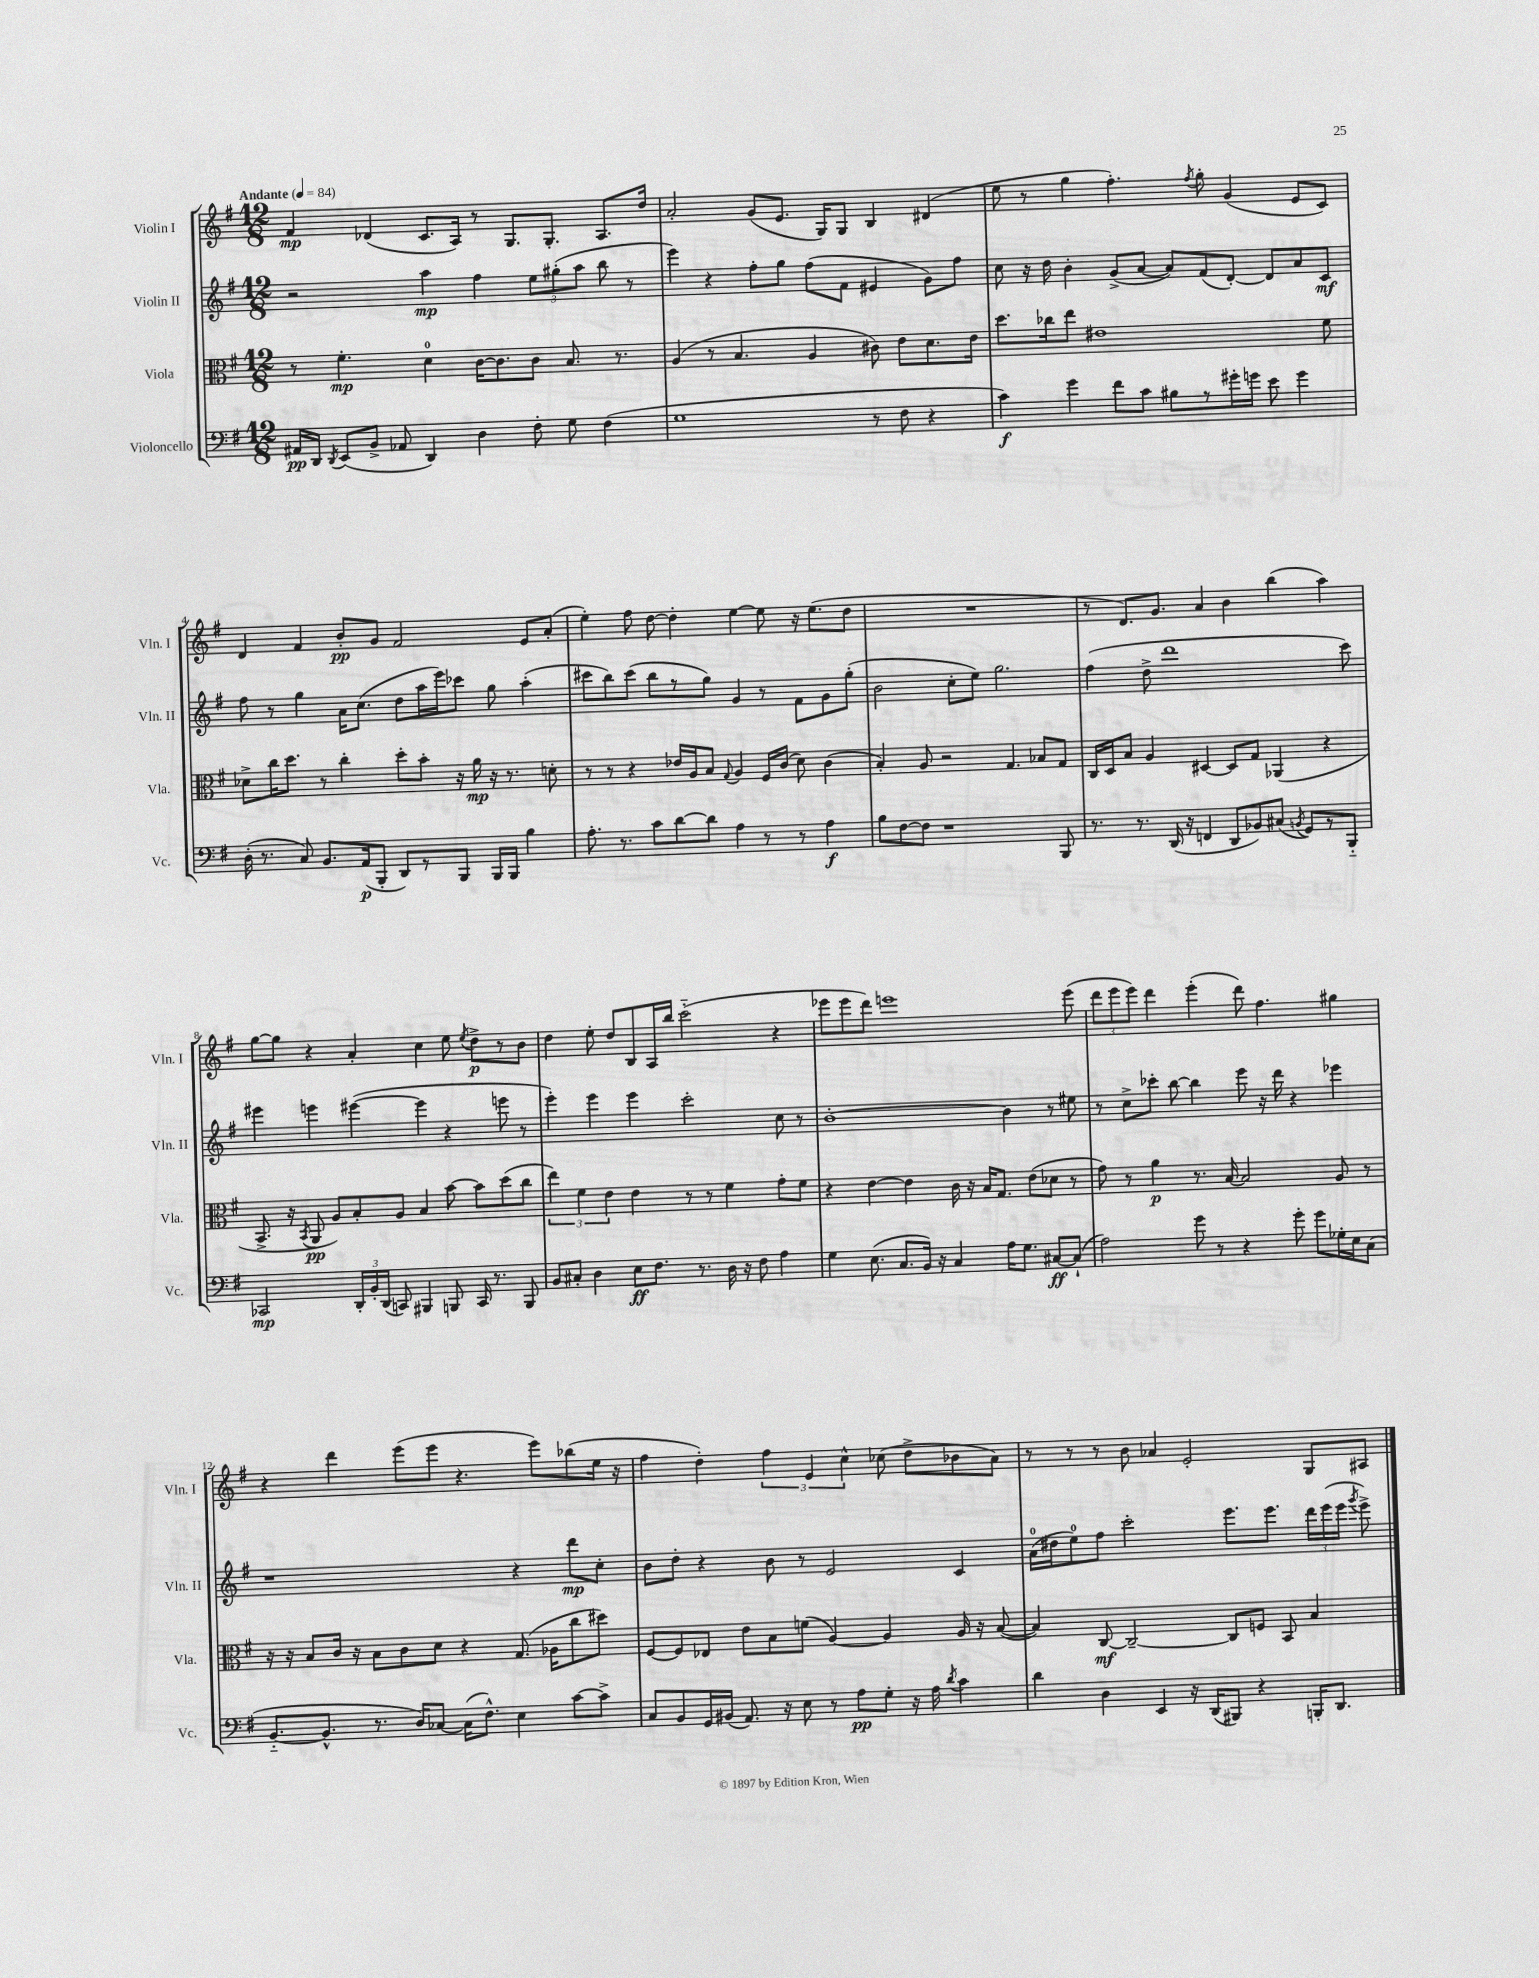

**kern	**kern	**kern	**kern
*staff4	*staff3	*staff2	*staff1
*clefF4	*clefC3	*clefG2	*clefG2
*k[f#]	*k[f#]	*k[f#]	*k[f#]
*M12/8	*M12/8	*M12/8	*M12/8
*MM84	*MM84	*MM84	*MM84
16AA#	8r	2r	4f#
16DD	.	.	.
8qDD	.	.	.
(8EE	4.f#'	.	.
8BB^	.	.	(4d-
8AA-	.	.	.
4DD)	4d	4aa	8.c
.	.	.	16A)
4D	[16c	4ff#	8r
.	8.c]	.	.
.	.	.	8.G
8F#'	8c	12ee	.
.	.	.	8.G'
.	.	(12gg#'	.
8G	8.B	.	.
.	.	12aa	.
(4F#	.	8bb	8.A
.	8.r	.	.
.	.	8r	.
.	.	.	16dd
=	=	=	=
1G	(4A	4eee)	2a'
.	8r	4r	.
.	4.B	.	.
.	.	8ff#'	(8g
.	.	8gg	8.e
.	4A	(8ff#	.
.	.	.	16G)
.	.	8f#	8G
8r	8c#)	4e#	4B
8F#	8e	.	.
4r	8.d	8g)	(4d#
.	.	8ff#	.
.	16e	.	.
=	=	=	=
4c)	8.dd	8cc	8ee
.	.	16r	8r
.	16cc-	16dd	.
4g	8ee	4b'	4gg
.	1e#	.	.
8f#	.	(8g^	4.ff#')
8c	.	[8a	.
8B#	.	8a])	.
.	.	.	8qff#
8r	.	(8f#	8gg'
16g#'	.	[8d')	(4g
16g	.	.	.
8e	.	8d]	.
4g	.	8a	8e
.	8f#	8c	8c)
=	=	=	=
(16D'	8d-^	8ff#	4d
8.r	.	.	.
.	16cc	8r	.
.	8.dd	.	.
8C)	.	4gg	4f#
8.BB	8r	.	.
.	4cc'	16a	8b'
(16AA	.	(8.cc	.
8BBB'	.	.	8g
8DD)	8dd'	8dd	2f#
8r	8b'	16aa	.
.	.	16eee)	.
8BBB	16r	8ccc-	.
.	16a	.	.
16BBB	16r	8gg	.
16BBB	8.r	.	.
4B	.	(4aa'	8e
.	8d'	.	(8a'
=	=	=	=
8.A'	8r	8ccc#	4ee')
.	8r	8bb)	.
8.r	.	.	.
.	4r	(8ccc#	8ff#
8c	.	8bb	[8dd
[8d	16e-	8r	4dd']
.	16A	.	.
8d]	8B	8gg)	.
.	8qqG	.	.
4A	4A	4g	[4ee
8r	16F#	8r	8ee]
.	(16c	.	.
8r	8d)	8f#	16r
.	.	.	(8.ee
4A	(4c	8g	.
.	.	(8gg'	8dd
=	=	=	=
8B	4B')	2b	1.r
[8F#	.	.	.
8F#]	8A	.	.
1r	2r	.	.
.	.	8cc'	.
.	.	8ee)	.
.	.	2.gg	.
.	4.G	.	.
.	8B-	.	.
8BBB	8G	.	.
=	=	=	=
8.r	16C	(4ff#	8r
.	16D	.	.
.	8B	.	8.d)
8.r	.	.	.
.	4A	8dd^	.
.	.	.	8.g
(16DD	.	1ddd	.
16r	.	.	.
4FF	[4D#	.	4a
8DD	8D#]	.	4b
8BB-)	8G	.	.
(8C#	(4AA-	.	(4bb
8qBB	.	.	.
8GG)	.	.	.
8r	4r	.	4aa)
8BBB'~	.	8ccc)	.
=	=	=	=
2CC-	8.BB^	4eee#	[8gg
.	.	.	8gg]
.	16r	.	.
.	8qBB	.	.
.	8AA	4eee	4r
.	8A)	.	.
24DD'	8B'	([4eee#	4a'
24BB'	.	.	.
(24DD	.	.	.
8CC)	8A	.	.
4BBB#	4B	4eee#]	4cc
8BBB	[8b	4r	8ee
.	.	.	8qee
16CC	8b]	.	8dd^
8.r	.	.	.
.	(8dd	8eee	8r
8BBB	8cc	8r	8b
=	=	=	=
8BB	6ee)	4eee')	4dd
8C#'	.	.	.
.	6f#	.	.
4D	.	4eee	8ee'
.	6e	.	.
.	.	.	8dd
8E	4e	4eee	8B
8.F#	.	.	16A
.	.	.	16bb
.	8r	2ccc'	(2ccc'~
8.r	.	.	.
.	8r	.	.
16D	4f#	.	.
16r	.	.	.
8F#	.	.	.
4A	8g'	8cc	4r
.	8f#	8r	.
=	=	=	=
4G	4r	[1b'	8eee-
.	.	.	8eee-
(8.E	[4e	.	8ddd)
.	.	.	1eee
8.C	.	.	.
.	4e]	.	.
16BB)	.	.	.
16r	.	.	.
4C	16c	.	.
.	16r	.	.
.	16B	.	.
.	8.G	.	.
16A	.	4b]	.
8.G	.	.	.
.	(8e	.	.
[8C#	8d-	8r	.
(8C#`]	8r	8ee#	(8eee
=	=	=	=
2A)	8g)	8r	12ddd
.	.	.	12eee
.	8r	8cc^	.
.	.	.	12eee)
.	4a	8ccc-'	4ddd
.	.	[8bb	.
8g	8.r	4bb]	(4eee'
8r	.	.	.
.	[16B	.	.
4r	2B]	8eee	8ddd)
.	.	16r	4.ff#
.	.	16ddd	.
8g'	.	4r	.
8g	.	.	.
16G-'	8A	4eee-	4gg#
16E	.	.	.
(8C	8r	.	.
=	=	=	=
[8.BB'~	16r	1r	4r
.	16r	.	.
.	8B	.	.
8.BB^^]	.	.	.
.	16c	.	4ddd
.	16r	.	.
8.r	8B	.	.
.	8c	.	(8eee
16D)	.	.	.
[8C-	8d	.	8eee
(16C-]	4r	.	4.r
8.F#^^)	.	.	.
4E	(8.G	4r	.
.	.	.	8eee)
.	16A-	.	.
[8c	8cc	8ddd	(8bb-
8c^]	8dd#)	8cc'	16ee
.	.	.	16r
=	=	=	=
8C	[8F#	8b	4ff#
8BB	8F#]	8dd'	.
16GG	8E-	4r	4dd')
(16BB#	.	.	.
8.AA)	8e	.	.
.	8B	8b	6ff#
16r	.	.	.
8E	(8f	8r	.
.	.	.	6e
8r	[4A)	2e	.
.	.	.	6cc^^
8A	.	.	.
8G'	4A]	.	(8cc-
16r	.	.	8dd^
16A	.	.	.
8qd	.	.	.
4c	16A	4c	8b-
.	16r	.	.
.	([8B	.	8a)
=	=	=	=
4d	4B])	(16a	8r
.	.	16dd#	.
.	.	8ee)	8r
4D	[8C	8ff#	8r
.	2C~_	2ccc'	8b
4EE	.	.	4a-
16r	.	.	2e'
(16DD	.	.	.
8BBB#)	8C]	8.eee	.
4r	8F	.	.
.	.	8.eee	.
.	8BB	.	.
16BBB'	4B	24ddd	8G
.	.	(24eee	.
8.DD	.	.	.
.	.	24eee	.
.	.	8qggg	.
.	.	8eee^)	8A#
==	==	==	==
*-	*-	*-	*-
